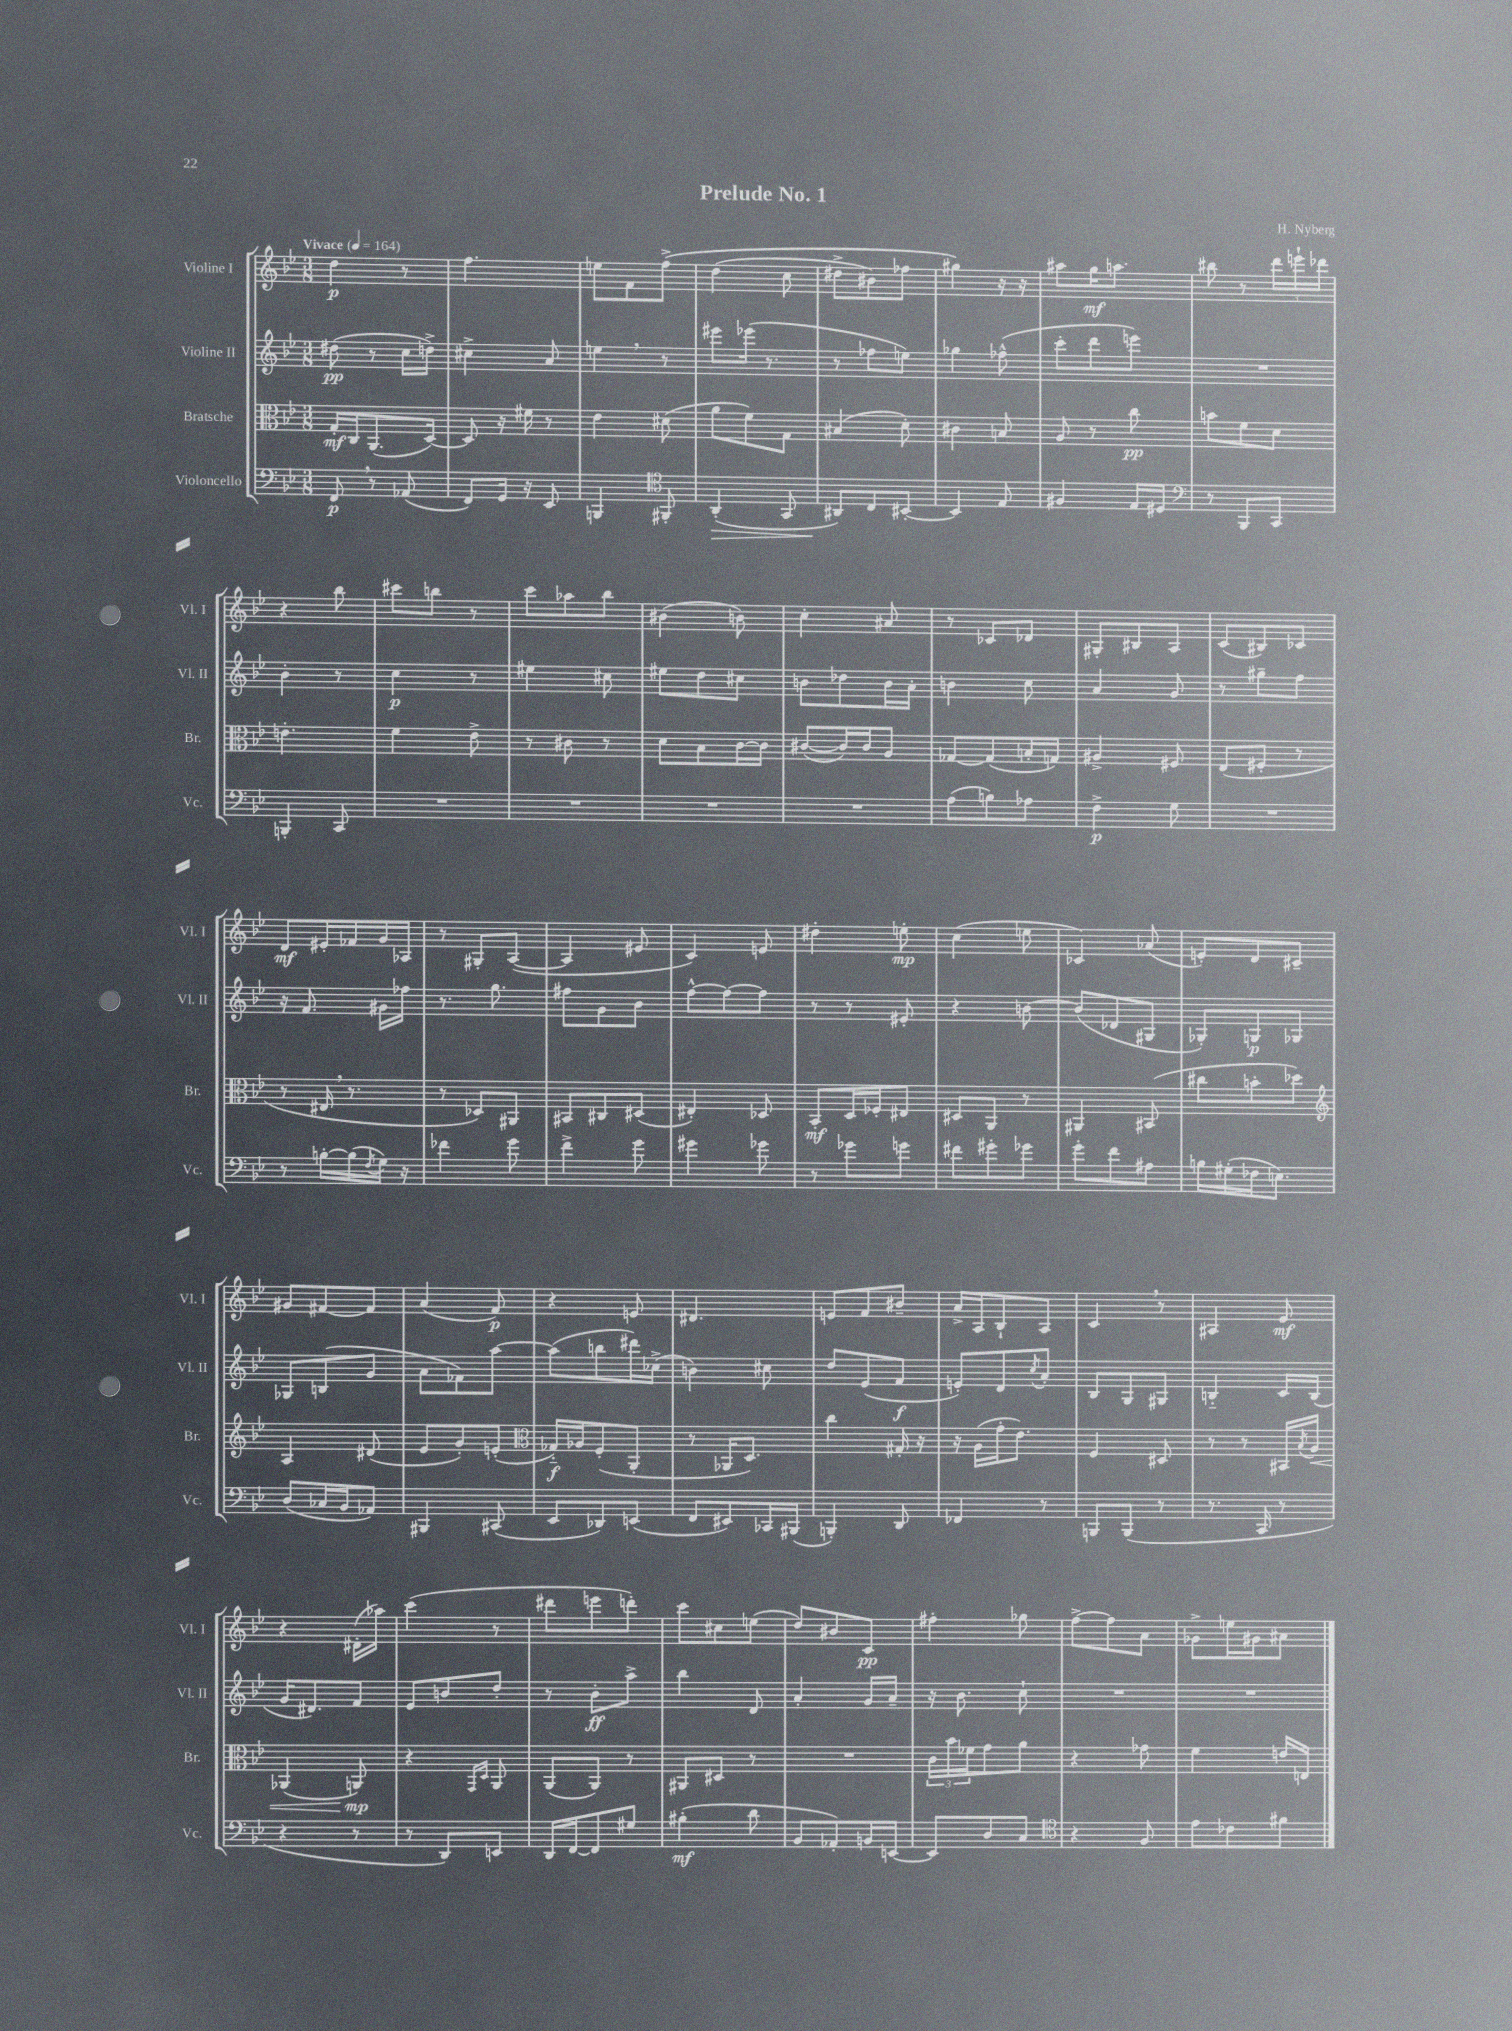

**kern	**kern	**kern	**kern
*staff4	*staff3	*staff2	*staff1
*clefF4	*clefC3	*clefG2	*clefG2
*k[b-e-]	*k[b-e-]	*k[b-e-]	*k[b-e-]
*M3/8	*M3/8	*M3/8	*M3/8
*MM164	*MM164	*MM164	*MM164
8FF	16G'	(8dd#	4dd
.	16C	.	.
8r	(8.AA	8r	.
(8AA-	.	16cc	8r
.	[16D)	16dd^)	.
=	=	=	=
8FF)	8D]	4cc#^	4.ff
16GG	16r	.	.
16r	16f#	.	.
8EE-	8r	8a	.
=	=	=	=
4BBB	4e-	4ee	8ee
.	.	.	8f
*clefC4	*	*	*
8FF#'	(8d#	8r	&(8ff^
=	=	=	=
(4AA'	8a	8eee#	(4dd
.	8f)	(16eee-	.
.	.	8.r	.
8GG	8G	.	8cc
=	=	=	=
8AA#)	(4B#	8r	8dd#^
8C	.	8ff-	8b#)
[8BB#'	8d')	8ee)	8ff-
=	=	=	=
4BB#]	4c#	4gg-	4gg#&)
8E-	8B	(8ff-^^	16r
.	.	.	16r
=	=	=	=
4F#	8A	8ccc'	8aa#
.	8r	8ddd	16gg
.	.	.	8.aa
16E-	8cc	8eee)	.
16D#	.	.	.
=	=	=	=
*clefF4	*	*	*
8r	8b	4.r	8bb#
8BBB-	8f	.	8r
8CC	8d	.	24ddd
.	.	.	24eee`
.	.	.	24ddd-
=	=	=	=
4BBB'	4.e'	4b-'	4r
8CC	.	8r	8bb-
=	=	=	=
4.r	4f	4cc	8ccc#
.	.	.	8bb
.	8e-^	8r	8r
=	=	=	=
4.r	8r	4ee#	8ccc
.	8c#	.	8aa-
.	8r	8cc#	8bb-
=	=	=	=
4.r	8d	8ee#	(4b#
.	8B-	8dd	.
.	[16c	8cc#	8b)
.	16c]	.	.
=	=	=	=
4.r	([8c#	8b	4cc'
.	16c#])	8dd-	.
.	16c#	.	.
.	8A	16b	8a#
.	.	16a'	.
=	=	=	=
(8A	[8G-	4b	8r
8B)	(8G-]	.	8c-
8A-	16B'	8cc	8d-
.	16G)	.	.
=	=	=	=
4F^	4A#^	4a	8G#'
.	.	.	8B#
8G	8F#	8g	8A
=	=	=	=
4.r	(8E-	8r	(8c
.	8F#'	8gg#~	8B#)
.	8r	8ff	8c-
=	=	=	=
8r	8r	16r	8d
.	.	8.f	.
[16B'	16E#	.	16e#'
(16B]	8.r	.	16f-
8qF	.	.	.
16G)	.	16g#	16g
16r	.	16ff-	16A-
=	=	=	=
4f-	8r	8.r	8r
.	8D-)	.	8G#'
.	.	8.gg	.
8g	8AA#	.	([8A
=	=	=	=
4f^	8BB#	8ff#	4A]
.	8C#	8g	.
8g	(8D#	8b-	8e#
=	=	=	=
4g#	4E#')	[8ff^^	4c)
.	.	8ff_	.
8g-	8D-	8ff]	8e
=	=	=	=
8r	8BB-'	8r	4dd#'
8g-	16D	8r	.
.	16F-'	.	.
8g	8E#	8e#'	8ee'
=	=	=	=
8f#	8D#	4r	(4cc
8g#'	8AA	.	.
8g-	8r	[8b	8ee
=	=	=	=
8g'	4AA#	(8b]	4c-)
8f	.	8d-	.
8A#	(8BB#	8G#	(8a-
=	=	=	=
16B	8cc#	8G-')	8e')
(16G#'	.	.	.
16F-	8b'	8G	8d
8.E)	.	.	.
.	8dd-)	8G-	8c#~
=	=	=	=
*	*clefG2	*	*
(8D	4A	8G-	8g#
16C-	.	(8B	[8f#
16BB-	.	.	.
8AA-)	(8d#	8g	8f#]
=	=	=	=
4BBB#	8e-	8a	(4a
.	8g')	8f-)	.
(8CC#	(8e'	[8aa	8f)
=	=	=	=
*	*clefC3	*	*
8EE-	16G-'~)	(8aa]	4r
.	16A-	.	.
8DD-)	(8F'	8bb	.
(8EE	8AA'	16ddd#)	8e
.	.	(16cc-^	.
=	=	=	=
8FF	8r	4b)	4.d#
8EE#)	16AA-	.	.
.	8.D)	.	.
16CC-	.	8cc#	.
(16BBB#	.	.	.
=	=	=	=
4BBB')	4cc	8dd	8e
.	.	(8e-	8f
8DD	16G#'	8f	8b#~
.	16r	.	.
=	=	=	=
4FF-	16r	8e')	16a^
.	(16A	.	16A
.	16g'	8d	8B-`
.	8.e-)	.	.
.	.	8qcc	.
8r	.	8a'	8A
=	=	=	=
8BBB	4F	8B-	4c
(8BBB	.	8G	.
8r	8D#	8G#	8r
=	=	=	=
8.r	8r	4B'~	4A#
.	8r	.	.
16CC	.	.	.
8r	16BB#	16c	8e-
.	8qB-	.	.
.	16A	(16B	.
=	=	=	=
4r	(4AA-	16g	4r
.	.	8.d#)	.
8r	8AA)	8f	(16d#'
.	.	.	16aa-)
=	=	=	=
8r	4r	8e-	(4ccc
8DD)	.	8b	.
.	16qqGG	.	.
.	16qqD	.	.
8EE	8AA	8dd'	8r
=	=	=	=
16DD	(8AA	8r	8ddd#
[16FF	.	.	.
8FF]	8AA)	8b-'	8eee
8G#	8r	8aa^	8ddd')
=	=	=	=
(4B#'	8AA#	4bb-	8ccc
.	8D#	.	8cc#
8d	8r	8d	(8ee
=	=	=	=
8BB-	4.r	4a'	8dd)
8AA-')	.	.	8b#
16BB	.	16g	8c
[16EE	.	16a~	.
=	=	=	=
8EE]	24c	16r	4ff#'
.	24b-	.	.
.	.	8.b-	.
.	24f-	.	.
8D	8g	.	.
8C	8a	8cc`	8gg-
=	=	=	=
*clefC4	*	*	*
4r	4r	4.r	[8ff^
.	.	.	8ff]
8F	8g-	.	8a
=	=	=	=
8e-	4f	4.r	8g-^
8c-	.	.	16ee
.	.	.	16g#
8f#	16e	.	8a#
.	16E	.	.
==	==	==	==
*-	*-	*-	*-
